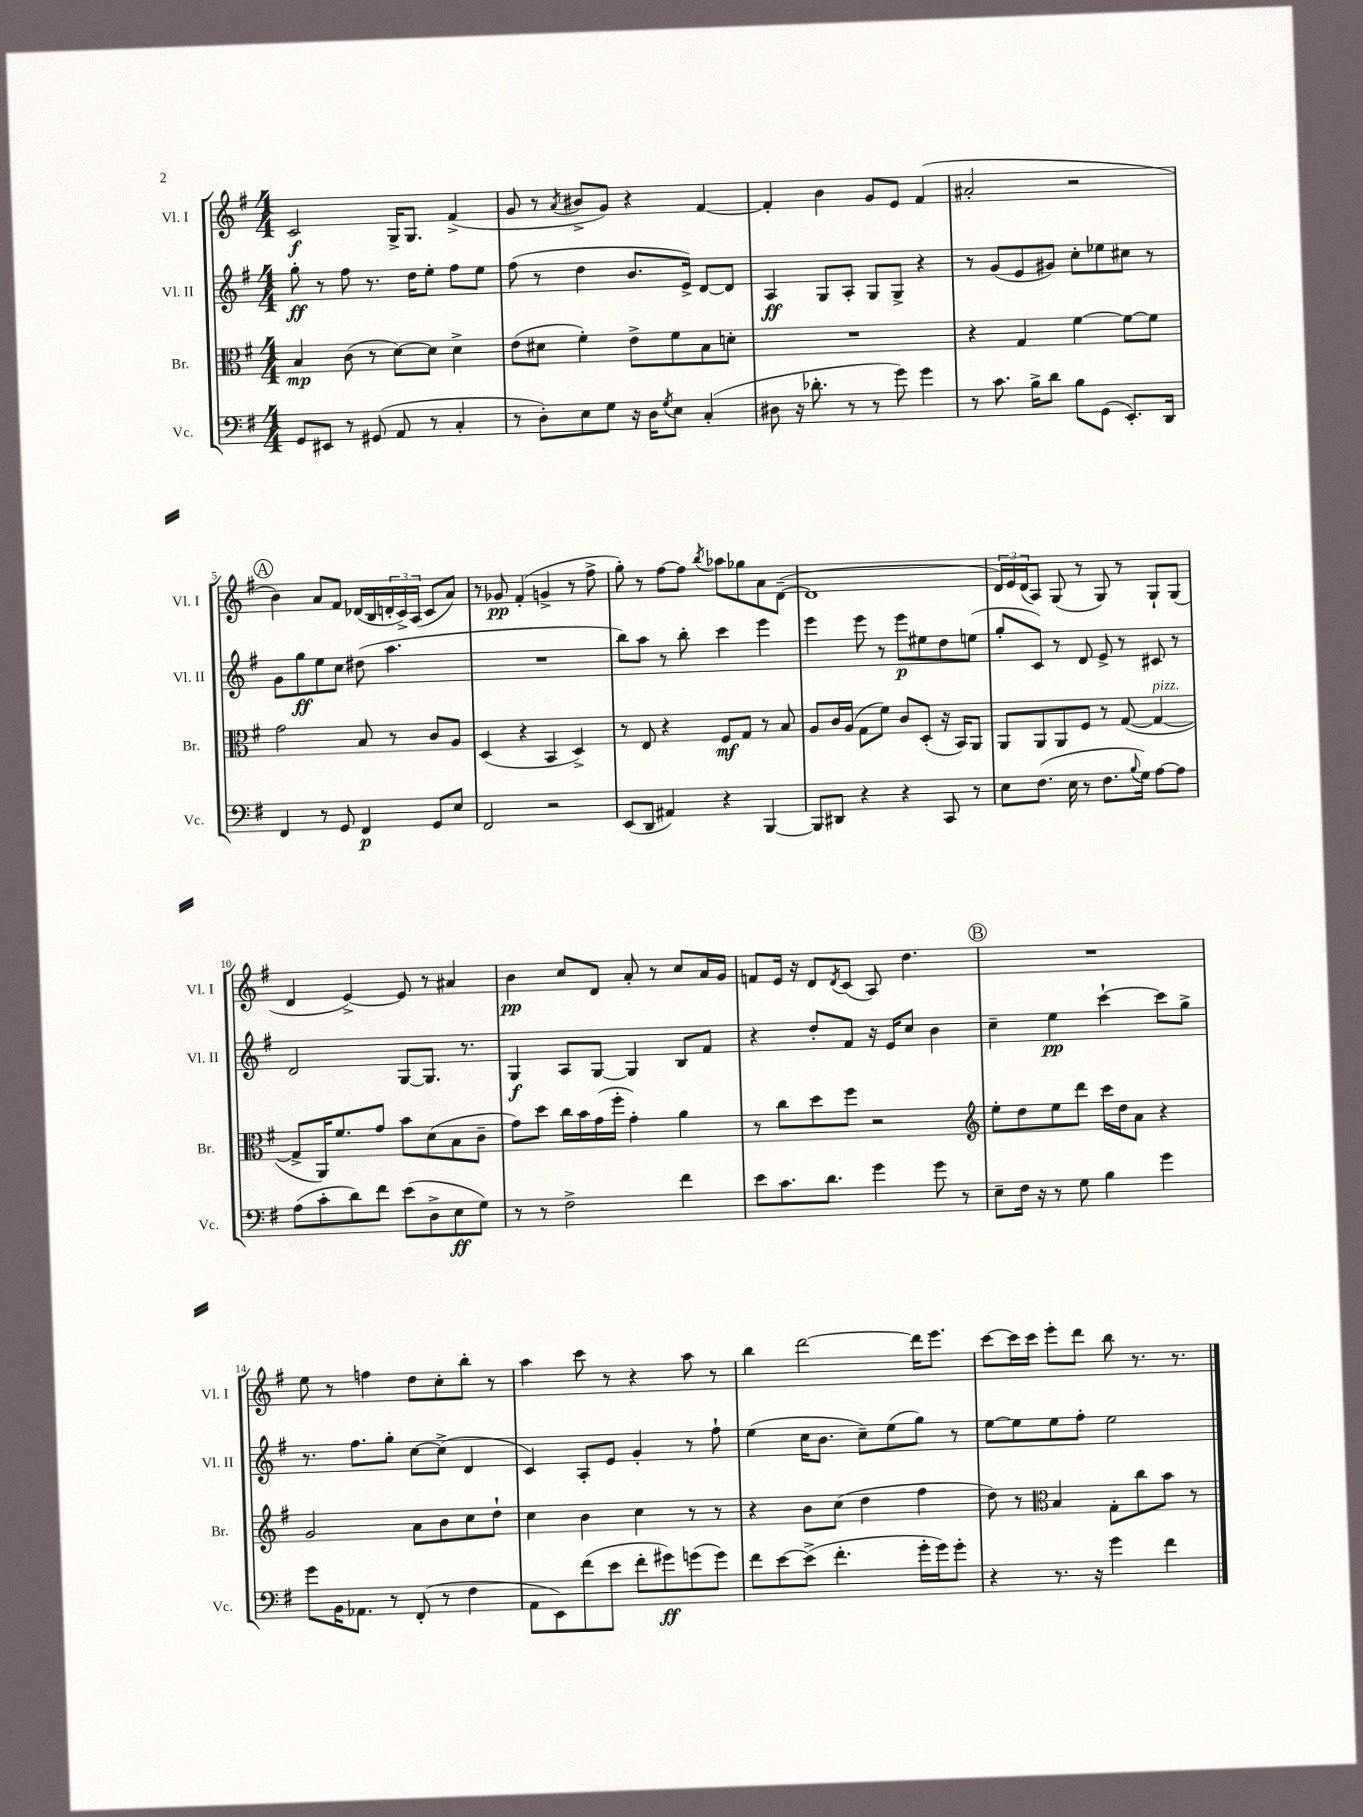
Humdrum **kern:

**kern	**kern	**kern	**kern
*staff4	*staff3	*staff2	*staff1
*clefF4	*clefC3	*clefG2	*clefG2
*k[f#]	*k[f#]	*k[f#]	*k[f#]
*M4/4	*M4/4	*M4/4	*M4/4
8GG	4B	8gg'	2c
8EE#	.	8r	.
8r	(8c	8ff#	.
(8GG#	8r	8.r	.
8AA	[8d)	.	16G^
.	.	16dd	8.G
8r	8d]	8ee'	.
4C'	4d^	8ff#	(4f#^
.	.	8ee	.
=	=	=	=
8r	(8e	(8ff#	8g
8D')	8d#	8r	8r
.	.	.	8qa
8E	4f#')	4dd	8b#^
8G	.	.	8g)
16r	8e^	8.b	4r
16D	.	.	.
8qG	.	.	.
8E	8f#	.	.
.	.	16e^)	.
(4C'	8B	[8d	[4f#
.	8d'	8d]	.
=	=	=	=
8D#	1r	4A	4f#']
16r	.	.	.
8.d-'	.	.	.
.	.	8G	4b
8r	.	8A'	.
8r	.	8G	8g
8g)	.	8G^	8e
4g	.	4r	(4f#
=	=	=	=
8r	4r	8r	2a#'
8.c	.	(8g	.
.	4G	8e	.
16B^	.	.	.
8d	.	8g#)	.
8B	[4f#	8cc'	2r
(8GG	.	8ee-	.
8.EE')	8f#_	8cc#	.
.	8f#]	8r	.
16DD	.	.	.
=	=	=	=
4FF#	2g	8g	4b)
.	.	8gg	.
8r	.	8ee	8a
8GG	.	8cc	8f#
4FF#	8B	(8dd#	(16d-
.	.	.	16B
.	8r	4.aa	24d'
.	.	.	24c^)
.	.	.	(24A
8GG	8c	.	8c
8E	8A	.	8a)
=	=	=	=
2FF#	(4D	1r	8r
.	.	.	8g-
.	4r	.	(4f#'
2r	4BB	.	4g^
.	4D^)	.	8r
.	.	.	8ff#^
=	=	=	=
(8EE	8r	8bb)	8gg')
8DD	8E	8aa	8r
4AA#)	4r	8r	[8ff#
.	.	8bb'	8ff#]
.	.	.	8qbb
4r	8F#	4ccc	8aa-
.	8G	.	8gg-
[4BBB	8r	4eee	8a
.	8B	.	([8d~
=	=	=	=
8BBB]	8A	4eee	1d]
8DD#	16c	.	.
.	(16A	.	.
4r	8G	8eee	.
.	8f#)	8r	.
4r	8c	8eee	.
.	(8D'	8ee#	.
8CC	16r	8dd	.
.	16BB)	.	.
8r	8AA	(8ee	.
=	=	=	=
8E	8AA	8gg'	24d)
.	.	.	24e
.	.	.	(24d
(8.F#	8AA	8c)	8A)
.	8AA	8r	(8G
16E	.	.	.
8r	8F#	8d	8r
8.F#	8r	8e^	8G)
.	([8G	8r	8r
8qqB	.	.	.
16G)	.	.	.
[8A	4G_	8c#	8G`
8A]	.	8r	(8G
=	=	=	=
(8A	8G^]	2d	4d
8c'	16AA)	.	.
.	8.f#	.	.
8d)	.	.	[4e^)
8f#	8g	.	.
(8e	8b	[8G	8e]
8D^	(8d	8.G]	8r
8E	8B	.	4a#
.	.	8.r	.
8G)	8c~	.	.
=	=	=	=
8r	8g)	4G	4b
8r	8dd	.	.
2F#^	16cc	8A	8cc
.	16b	.	.
.	(16g	[8G	8d
.	16ff#'	.	.
.	4g')	4G]	8a'
.	.	.	8r
4f#	4a	8B	8cc
.	.	8f#	16a
.	.	.	16g
=	=	=	=
8e	8r	4r	8f
8.c	8cc	.	16e
.	.	.	16r
.	8dd	8dd'	8d
8.d	.	.	.
.	.	.	8qd
.	8ff#	8f#	(8c
4g	2r	16r	8A)
.	.	16e	.
.	.	8cc	4.dd
8g	.	4b	.
8r	.	.	.
=	=	=	=
*	*clefG2	*	*
8E~	8ee'	4cc~	1r
16F#	8dd	.	.
16r	.	.	.
8r	8ee	4ee	.
8G	8ddd	.	.
4B	16ccc	[4ccc`	.
.	16dd	.	.
.	8a	.	.
4g	4r	8ccc]	.
.	.	8gg^	.
=	=	=	=
8g	2g	8.r	8ee
16BB	.	.	8r
8.AA-	.	8.ff#	.
.	.	.	4ff
8r	.	8gg'	.
(8FF#'	8a	[8cc	8dd
8r	8b	(8cc^]	8cc'
4F#	8cc	4d	8bb'
.	8dd`	.	8r
=	=	=	=
8AA	4cc	4c)	4aa
8EE)	.	.	.
(8f#	4b	8A'	8ccc
8e	.	8e	8r
8f#'	4cc	4g'	4r
8g#)	.	.	.
(8g	8r	8r	8aa
8g)	8r	8ff#`	8r
=	=	=	=
8f#	4r	(4ee	4bb
[8e	.	.	.
(8e^]	8b	16cc	[2ddd
.	.	8.b	.
4.f#'	(8cc	.	.
.	4dd	8cc~)	.
.	.	(8ee	.
16g'	4ff#	8gg)	16ddd]
16g)	.	.	8.eee
8g'	.	8r	.
=	=	=	=
4r	8dd)	[8ee	[8ccc
.	8r	8ee]	16ccc]
.	.	.	16ccc
*	*clefC3	*	*
8.r	4B	8ee	8eee'
.	.	8ff#'	8ddd
16r	.	.	.
4g	8G'	2ee	8bb
.	8cc	.	8.r
4f#	8b	.	.
.	.	.	8.r
.	8r	.	.
==	==	==	==
*-	*-	*-	*-
